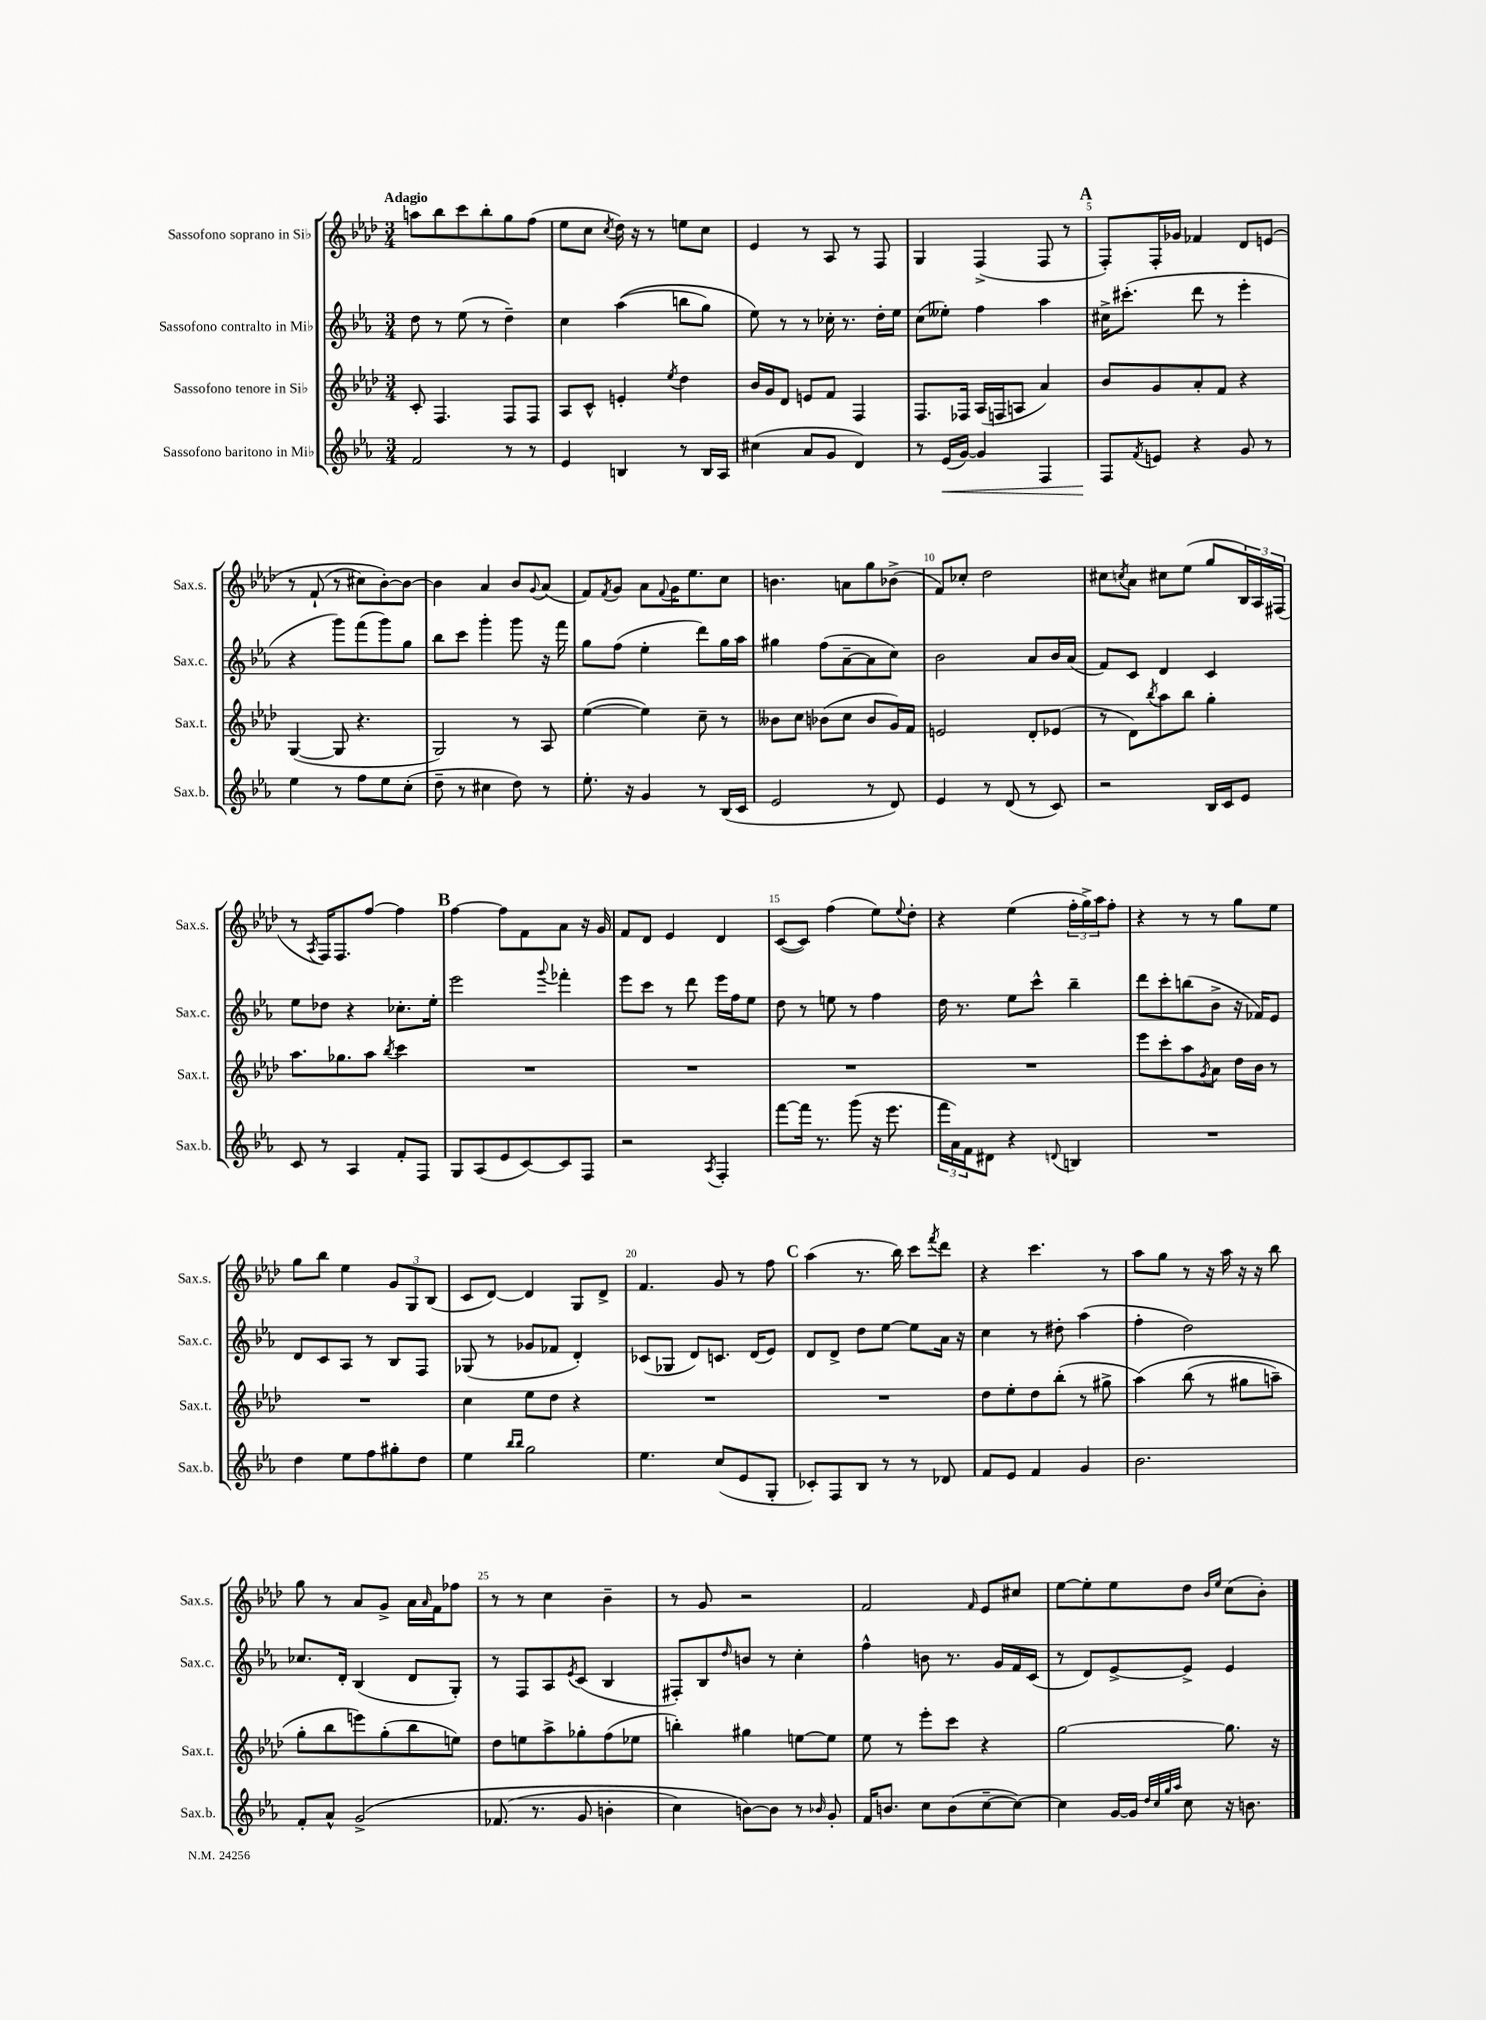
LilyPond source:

<<
\new StaffGroup <<
\new Staff = "s0" \with { instrumentName = "Sassofono soprano in Sib" shortInstrumentName = "Sax.s." } {
    \clef treble \key aes \major \numericTimeSignature \time 3/4 \tempo "Adagio"
    a''8 bes''8 c'''8 bes''8-. g''8 f''8( |
    ees''8 c''8 \acciaccatura { c''8 } des''16) r16 r8 e''8 c''8 |
    ees'4 r8 aes8 r8 f8 |
    g4 f4->( f8 r8 |
    \mark \markup { \bold "A" } f8-.) f16-. ges'16 fes'4 des'8 e'8\( |
    r8 f'8-!( r8 cis''8) bes'8~-.\) bes'8~ |
    bes'4 aes'4 bes'8 \appoggiatura { g'8 } aes'8( |
    f'8) \acciaccatura { f'8 } g'8 aes'8 \appoggiatura { f'8 } g'16 ees''8. c''8 |
    b'4. a'8 g''8 bes'8->( |
    f'8) ces''8-. des''2 |
    cis''8 \acciaccatura { c''8 } aes'8 cis''8 ees''8( g''8 \tuplet 3/2 { bes16) aes16 fis16( } |
    r8 \acciaccatura { aes8 } f16) f8. f''8~ f''4 |
    \mark \markup { \bold "B" } f''4~ f''8 f'8 aes'8 r16 g'16 |
    f'8 des'8 ees'4 des'4 |
    c'8~( c'8) f''4( ees''8) \appoggiatura { ees''8 } des''8-. |
    r4 ees''4( \tuplet 3/2 { f''16-. g''16->) aes''16 } f''8-. |
    r4 r8 r8 g''8 ees''8 |
    g''8 bes''8 ees''4 \tuplet 3/2 { g'8 g8 bes8( } |
    c'8 des'8~) des'4 g8 des'8-> |
    f'4. g'8 r8 f''8 |
    \mark \markup { \bold "C" } aes''4( r8. bes''16) c'''8 \acciaccatura { f'''8 } des'''8 |
    r4 c'''4. r8 |
    aes''8 g''8 r8 r16 aes''16 r16 r16 bes''8 |
    g''8 r8 aes'8 g'8-> aes'16 \grace { aes'16 } f'16 fes''8 |
    r8 r8 c''4 bes'4-- |
    r8 g'8 r2 |
    f'2 \grace { f'16 } ees'8 cis''8 |
    ees''8~ ees''8-. ees''8 des''8 \grace { bes'16 ees''16 } c''8( bes'8-.) \bar "|." |
}
\new Staff = "s1" \with { instrumentName = "Sassofono contralto in Mib" shortInstrumentName = "Sax.c." } {
    \clef treble \key ees \major \numericTimeSignature \time 3/4
    d''8 r8 ees''8( r8 d''4--) |
    c''4 aes''4(\( b''8 g''8) |
    ees''8\) r8 r8 ces''16-. r8. d''16-. ees''16 |
    c''8( eeses''8-.) f''4 aes''4 |
    \mark \markup { \bold "A" } cis''16-> cis'''8.-.( d'''8 r8 ees'''4-. |
    r4 g'''8) f'''8( g'''8) g''8 |
    bes''8 c'''8 g'''4-. g'''8 r16 f'''16 |
    g''8 f''8( ees''4-. d'''8) g''16 aes''16 |
    gis''4 f''8( aes'8~-- aes'8 c''8) |
    bes'2 aes'8 bes'16 aes'16( |
    f'8) c'8 d'4 c'4 |
    ees''8 des''8 r4 ces''8.-. ees''16-. |
    \mark \markup { \bold "B" } ees'''2 \appoggiatura { g'''8 } fes'''4-. |
    ees'''8 c'''8 r8 d'''8 ees'''16 f''16 ees''8 |
    d''8 r8 e''8 r8 f''4 |
    d''16 r8. ees''8 c'''8-^ bes''4-- |
    d'''8 c'''8-. b''8( bes'8-> r16 fes'16) ees'8 |
    d'8 c'8 aes8 r8 bes8 f8 |
    ges8( r8 ges'8 fes'8 d'4-.) |
    ces'8( ges8 d'8) c'8. d'16( ees'8) |
    \mark \markup { \bold "C" } d'8 d'8-> d''8 ees''8~ ees''8 aes'16 r16 |
    c''4 r8 dis''8-. aes''4( |
    f''4-. d''2) |
    ces''8. d'16-. bes4( d'8 g8-.) |
    r8 f8 aes8 \acciaccatura { ees'8 } c'8( bes4 |
    fis8-.) bes8 \grace { d''16 } b'8 r8 c''4-. |
    f''4-^ b'8 r8. g'16 f'16 c'16( |
    r8 d'8) ees'8~-> ees'8-> ees'4 \bar "|." |
}
\new Staff = "s2" \with { instrumentName = "Sassofono tenore in Sib" shortInstrumentName = "Sax.t." } {
    \clef treble \key aes \major \numericTimeSignature \time 3/4
    c'8-. f4. f8 f8 |
    aes8 c'8-^ e'4-. \acciaccatura { ees''8 } des''4 |
    bes'16 g'16 des'8 e'8 f'8 f4 |
    f8. fes16 aes16( f16 a8 aes'4) |
    \mark \markup { \bold "A" } bes'8 g'8 aes'8-. f'8 r4 |
    g4~( g8 r4. |
    g2) r8 aes8 |
    ees''4~( ees''4) c''8-- r8 |
    beses'8 c''8 bes'8( c''8 bes'8 g'16) f'16 |
    e'2 des'8-. ees'8( |
    r8 des'8) \acciaccatura { bes''8 } aes''8 bes''8 g''4-. |
    aes''8. ges''8. aes''8 \acciaccatura { bes''8 } c'''4 |
    \mark \markup { \bold "B" } R2. |
    R2. |
    R2. |
    R2. |
    ees'''8 c'''8-. aes''8 \acciaccatura { g'8 } aes'8 des''16 bes'16 r8 |
    R2. |
    c''4 ees''8 des''8 r4 |
    R2. |
    \mark \markup { \bold "C" } R2. |
    des''8 ees''8-. des''8 bes''8-.( r8 gis''8-> |
    aes''4)\( bes''8( r8 gis''8 a''8--) |
    g''8-. bes''8 e'''8\) g''8-.( bes''8 e''8) |
    des''8 e''8 aes''8-> ges''8-. f''8( ees''8 |
    b''4-.) gis''4 e''8~ e''8 |
    ees''8 r8 ees'''8-. c'''8 r4 |
    g''2~ g''8. r16 \bar "|." |
}
\new Staff = "s3" \with { instrumentName = "Sassofono baritono in Mib" shortInstrumentName = "Sax.b." } {
    \clef treble \key ees \major \numericTimeSignature \time 3/4
    f'2 r8 r8 |
    ees'4 b4 r8 b16 aes16 |
    cis''4( aes'8 g'8 d'4) |
    r8 ees'16\<( g'16~) g'4 f4 |
    \mark \markup { \bold "A" } f8\! \acciaccatura { f'8 } e'8 r4 g'8 r8 |
    ees''4 r8 f''8 ees''8 c''8-.( |
    d''8-- r8 cis''4 d''8) r8 |
    ees''8.-. r16 g'4 r8 bes16( c'16 |
    ees'2 r8 d'8) |
    ees'4 r8 d'8( r8 c'8) |
    r2 bes16 c'16 ees'8 |
    c'8 r8 aes4 f'8-. f8 |
    \mark \markup { \bold "B" } g8 aes8( ees'8 c'8~) c'8 f8 |
    r2 \acciaccatura { aes8 } f4-. |
    f'''8~ f'''16 r8. g'''8( r16 ees'''8. |
    \tuplet 3/2 { f'''16 aes'16) f'16 } dis'8 r4 \appoggiatura { d'8 } b4 |
    R2. |
    d''4 ees''8 f''8 gis''8-. d''8 |
    ees''4 \grace { bes''16 bes''16 } g''2 |
    ees''4. c''8( ees'8 g8-. |
    \mark \markup { \bold "C" } ces'8-.) f8 bes8 r8 r8 des'8 |
    f'8 ees'8 f'4 g'4 |
    bes'2. |
    f'8-. aes'8-^ g'2->\( |
    fes'8.( r8. g'8 b'4-. |
    c''4) b'8~\) b'8 r8 \grace { bes'16 } g'8-. |
    f'16 b'8. c''8 b'8( c''8~-- c''8~) |
    c''4 g'16~ g'16 \grace { d''32 c''32 g''32 aes''32 } c''8 r16 b'8. \bar "|." |
}
>>
>>
\layout { \context { \Score \override BarNumber.break-visibility = ##(#f #t #t) barNumberVisibility = #(every-nth-bar-number-visible 5) } }
